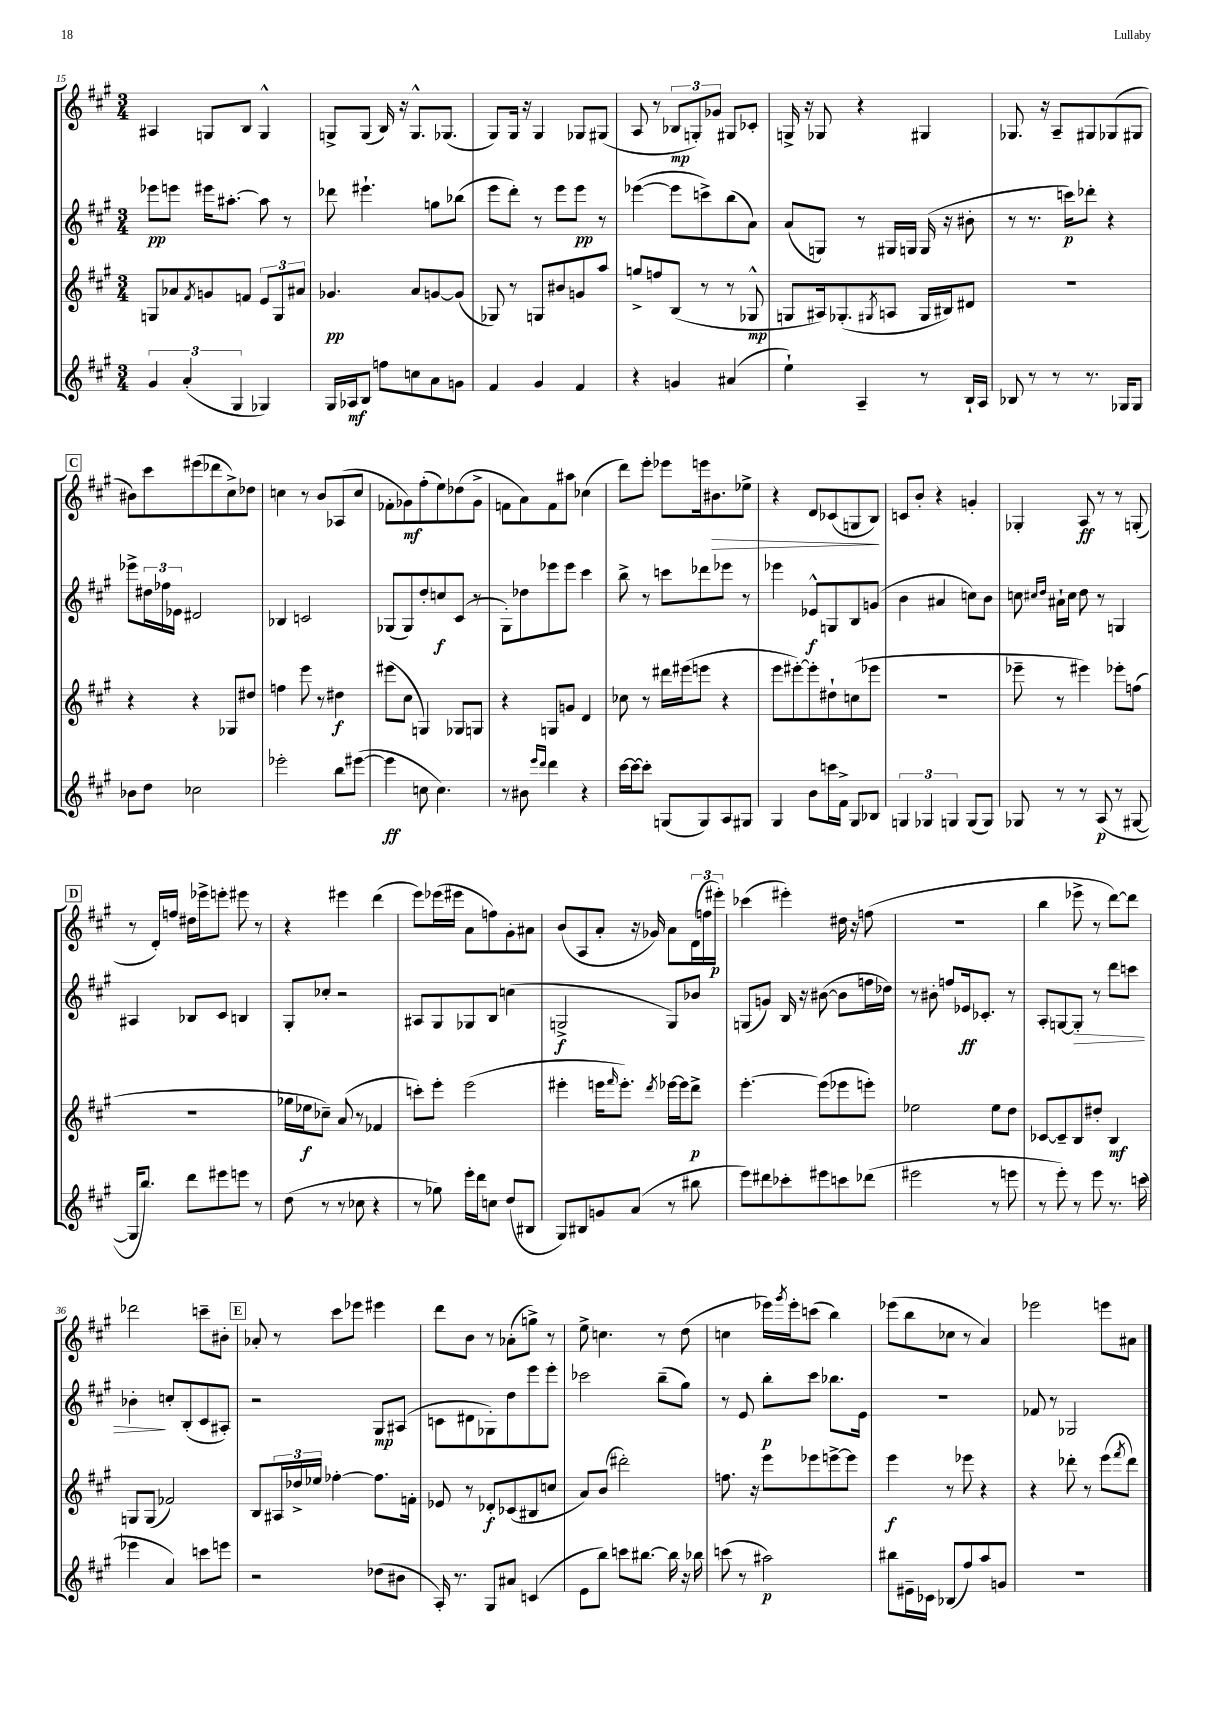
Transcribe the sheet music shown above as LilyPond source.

<<
\new StaffGroup <<
\new Staff = "s0" {
    \clef treble \key a \major \numericTimeSignature \time 3/4
    ais4 g8 b8 g4-^ |
    g8-> g8( b16) r16 g8.-^ ges8.( |
    gis8) gis16 r16 gis4 ges8 gis8( |
    a8 r8 \tuplet 3/2 { bes8\mp g8-.) ges'8 } gis8 ces'8-. |
    g16-> r16 ges8 r4 gis4 |
    ges8. r16 a8-- gis8 ges8( gis8 |
    \mark \markup { \box "C" } bis'8) cis'''8 eis'''8( des'''8 cis''8->) des''8 |
    c''4 r8 b'8 aes8( c''8 |
    fes'8-. ges'8\mf) fis''8-.( e''8) des''8( ges'8-> |
    f'8 a'8) f'8 ais''8 ces''4( |
    d'''8) e'''8-. ees'''8 e'''16 bis'8.\> ees''8-> |
    r4 d'8 ces'8( g8 b8\!) |
    c'8 b'8-. r4 g'4-. |
    ges4-. a8\ff r8 r8 g8-.( |
    \mark \markup { \box "D" } r8 d'16-.) f''16 dis''16 ees'''16-> e'''8-. eis'''8 r8 |
    r4 eis'''4 d'''4( |
    e'''8) ees'''16( eis'''16 a'8 f''8) gis'8-. ais'8 |
    b'8( a8 a'8-. r16 ges'16) a'8 \tuplet 3/2 { d'16( f''16 eis'''16-.\p) } |
    ces'''4( eis'''4-.) dis''16 r16 f''8( |
    R2. |
    b''4 ees'''8-> r8 d'''8~) d'''8 |
    des'''2 c'''8-- bis'8-. |
    \mark \markup { \box "E" } aes'8-. r8 cis'''8 ees'''8 eis'''4 |
    d'''8 b'8 r8 aes'8-.( g''8->) r8 |
    e''8-> c''4. r8 d''8( |
    c''4 ees'''16) \acciaccatura { gis'''8 } ees'''16-. c'''8( b''4) |
    ees'''8( b''8 ces''8 r8 a'4) |
    ees'''2 e'''8 ais'8 \bar "|." |
}
\new Staff = "s1" {
    \clef treble \key a \major \numericTimeSignature \time 3/4
    ees'''8\pp e'''8 eis'''16 ais''8.~-. ais''8 r8 |
    des'''8 eis'''4.-! g''8 bes''8( |
    e'''8 d'''8-.) r8 e'''8 e'''8\pp r8 |
    ees'''4~( ees'''8 c'''8->) b''8( a'8) |
    a'8( g8) r8 gis16 g16 g16( r16 bis'8-. |
    r8 r8. c'''16\p) des'''8-. r4 |
    \mark \markup { \box "C" } ees'''8-> \tuplet 3/2 { dis''16 fes''16 ees'16 } dis'2 |
    bes4 c'2 |
    ges8( ges8) d''8-. c''8\f cis'8( r8 |
    gis8-.) des''8 ees'''8 ees'''8 cis'''4 |
    b''8-> r8 c'''8 des'''8 ees'''8 r8 |
    ees'''4 ees'8-^\f g8 b8 g'8( |
    b'4 ais'4 c''8) b'8 |
    c''8 \grace { cis''16 d''16 } ais'16-! cis''16 d''8 r8 g4 |
    \mark \markup { \box "D" } ais4 bes8 cis'8 b4 |
    gis8-. ces''8-. r2 |
    ais8 gis8 ges8 b8 c''4( |
    g2->\f g8) bes'8 |
    g8( g'8) b16 r16 bis'8~( bis'8 f''16 des''16) |
    r8 bis'8-. f''8 ees'16\ff ces'8.-. r8 |
    a8-. g8~ g8-.\> r8 d'''8 c'''8 |
    bes'4-.\! c''8-. b8-.( cis'8 ais8-.) |
    \mark \markup { \box "E" } r2 gis8\mp ais8( |
    c'8 dis'8 ges8-.) d''8 e'''8 e'''8-. |
    ces'''2 b''8--( gis''8) |
    r8 e'8 b''8-.\p cis'''8 bes''8. e'16 |
    R2. |
    fes'8 r8 ges2 \bar "|." |
}
\new Staff = "s2" {
    \clef treble \key a \major \numericTimeSignature \time 3/4
    g8 aes'8 \acciaccatura { fis'8 } g'8 f'8 \tuplet 3/2 { e'8 g8 ais'8 } |
    ges'4.\pp a'8 g'8~ g'8( |
    ges8) r8 g8 bis'8 g'8 a''8 |
    g''8-> f''8 b8( r8 r8 ges8-^\mp |
    g8 ais16) ges8.-.( \acciaccatura { gis8 } a8 gis16 bis16) dis'8 |
    R2. |
    \mark \markup { \box "C" } r4 r4 ges8 dis''8 |
    f''4 e'''8 r8 dis''4\f |
    eis'''8( cis''8 g4) ges8 g8 |
    r4 g8 g'8 d'4 |
    ces''8 r8 dis'''16 eis'''16( e'''8 r4 |
    e'''8 eis'''8~-.) eis'''8-. dis''8-! c''8( ees'''8 |
    R2. |
    ees'''8-- r8 eis'''4) ees'''8-. f''8( |
    \mark \markup { \box "D" } R2. |
    ges''16 ees''16\f ces''8--) a'8( r8 fes'4 |
    c'''8-.) e'''8-. e'''2( |
    eis'''4-. e'''16 \grace { fis'''16 } e'''8.-.) \acciaccatura { d'''8 } ees'''16~ ees'''16 d'''8->\p |
    e'''4.~-. e'''8( ees'''8 e'''8-.) |
    ees''2 ees''8 d''8 |
    ces'8~ ces'8-- b8 dis''8-. b4\mf |
    g8 g8( fes'2) |
    \mark \markup { \box "E" } b8 \tuplet 3/2 { ais16 des''16-> ees''16 } fes''4~-. fes''8. f'16-. |
    ees'8 r8 des'8-.\f ces'8( bis8 c''8 |
    a'8) b'8( dis'''2-.) |
    f''8. r16 e'''8 ees'''8 e'''8~-> e'''8 |
    e'''4\f r8 ees'''8 r4 |
    r4 des'''8-. r8 e'''8( \acciaccatura { fis'''8 } des'''8) \bar "|." |
}
\new Staff = "s3" {
    \clef treble \key a \major \numericTimeSignature \time 3/4
    \tuplet 3/2 { gis'4 a'4-.( gis4 } ges4) |
    gis16 aes16\mf b8 f''8 c''8 a'8 g'8 |
    fis'4 gis'4 fis'4 |
    r4 g'4 ais'4( |
    e''4-!) a4-- r8 b16-! a16 |
    bes8 r8 r8 r8. ges16 ges8 |
    \mark \markup { \box "C" } bes'8 d''8 ces''2 |
    ees'''2-. b''8 eis'''8~( |
    eis'''4\ff c''8 c''4.) |
    r8 bis'8 \grace { e'''16 d'''16 } d'''4 r4 |
    cis'''16~ cis'''16~ cis'''8-. g8( g8) a8 gis8 |
    gis4 b'8 c'''16 fis'16-> gis8 bes8 |
    \tuplet 3/2 { g4 ges4 g4 } g8( g8) |
    ges8 r8 r8 a8\p( r8 gis8~ |
    \mark \markup { \box "D" } gis16 b''8.) d'''8 eis'''8 e'''8 r8 |
    d''8( r8 r8 ces''8 r4 |
    r8 ges''8) e'''16-. d'''16 c''8 d''8( bis8 |
    gis8) bis8 g'8 a'8( r8 bis''8 |
    e'''8) dis'''8 ces'''8-. eis'''8 c'''8 des'''8( |
    eis'''2 r8 e'''8 |
    r8 e'''8-.) r8 e'''8 r8. c'''16( |
    ees'''4 a'4) c'''8 e'''8 |
    \mark \markup { \box "E" } r2 des''8( bis'8 |
    a16-.) r8. gis8 ais'8 c'4( |
    e'8 b''8) c'''8 bis''8.~ bis''16 r16 bes''16 |
    c'''8( r8 ais''2\p) |
    bis''8 eis'16-- ces'16 bes8( fis''8) a''8 g'8 |
    R2. \bar "|." |
}
>>
>>
\layout { \context { \Score currentBarNumber = #15 } }
